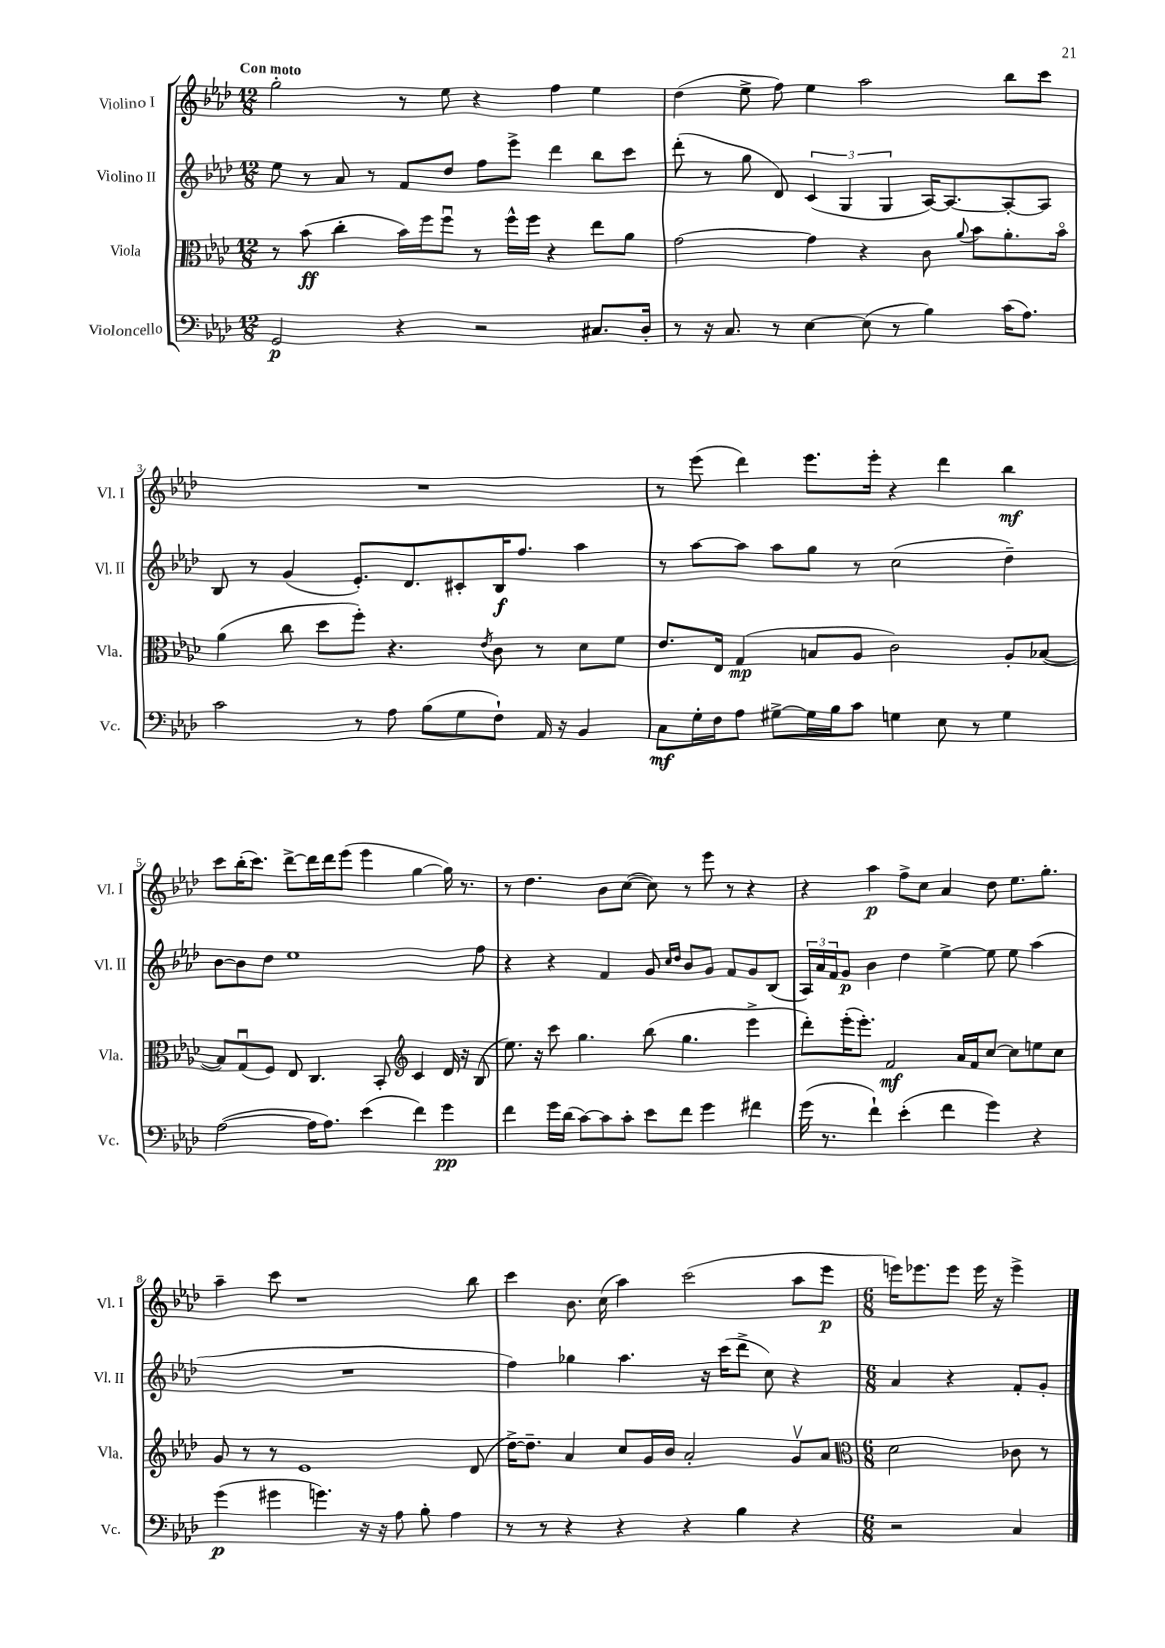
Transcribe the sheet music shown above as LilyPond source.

<<
\new StaffGroup <<
\new Staff = "s0" \with { instrumentName = "Violino I" shortInstrumentName = "Vl. I" } {
    \clef treble \key aes \major \numericTimeSignature \time 12/8 \tempo "Con moto"
    g''2-. r8 ees''8 r4 f''4 ees''4 |
    des''4( ees''8-> f''8) ees''4 aes''2 bes''8 c'''8 |
    R1. |
    r8 ees'''8( des'''4) ees'''8. ees'''16-. r4 des'''4 bes''4\mf |
    c'''8 bes''16-.( c'''8.) des'''8~-> des'''16 des'''16 ees'''8( ees'''4 g''4~ g''16) r8. |
    r8 des''4. bes'8 c''8~( c''8) r8 ees'''8 r8 r4 |
    r4 aes''4\p f''8-> c''8 aes'4 des''8 ees''8. g''8.-. |
    aes''4-- c'''8 r1 bes''8 |
    c'''4 bes'8. c''16( aes''4) c'''2( aes''8 ees'''8\p |
    \numericTimeSignature \time 6/8 e'''16) ees'''8. ees'''8 ees'''16 r16 ees'''4-> \bar "|." |
}
\new Staff = "s1" \with { instrumentName = "Violino II" shortInstrumentName = "Vl. II" } {
    \clef treble \key aes \major \numericTimeSignature \time 12/8
    ees''8 r8 aes'8 r8 f'8 des''8 f''8 ees'''8-> des'''4 bes''8 c'''8 |
    des'''8-.( r8 g''8 des'8) \tuplet 3/2 { c'4( g4 g4 } aes16~) aes8.~ aes8~-. aes8 |
    bes8 r8 g'4( ees'8.-.) des'8. cis'8-. bes16\f f''8. aes''4 |
    r8 aes''8~ aes''8 aes''8 g''8 r8 c''2( des''4--) |
    bes'8~ bes'8 des''8 ees''1 f''8 |
    r4 r4 f'4 g'8 \grace { c''16 des''16 } bes'8 g'8 f'8 g'8 bes8( |
    \tuplet 3/2 { aes16) aes'16 f'16 } g'8\p bes'4 des''4 ees''4~-> ees''8 ees''8 aes''4( |
    R1. |
    f''4) ges''4 aes''4. r16 c'''16( des'''8-> c''8) r4 |
    \numericTimeSignature \time 6/8 aes'4 r4 f'8-. g'8-. \bar "|." |
}
\new Staff = "s2" \with { instrumentName = "Viola" shortInstrumentName = "Vla." } {
    \clef alto \key aes \major \numericTimeSignature \time 12/8
    r8 bes'8\ff( c''4-. bes'16) f''16 f''8\downbow r8 f''16-^ f''16 r4 ees''8 aes'8 |
    g'2~ g'4 r4 c'8 \appoggiatura { aes'8 } bes'8 aes'8.-. bes'16\flageolet |
    aes'4( c''8 des''8 f''8-.) r4. \acciaccatura { ees'8 } c'8 r8 des'8 f'8 |
    ees'8. ees16 g4\mp( b8 aes8 c'2) aes8-. bes8~( |
    bes8) g8\downbow( f8) ees8 c4. bes,8-. \clef treble c'4 des'16 r16 bes8( |
    ees''8.) r16 c'''8 g''4. bes''8( g''4. ees'''4-> |
    des'''8-.) ees'''16-.( ees'''8.-.) f'2\mf aes'16 f'16 c''8~ c''8 e''8 c''8 |
    g'8 r8 r8 ees'1 des'8( |
    des''16~->) des''8.-- aes'4 c''8 g'16 bes'16 aes'2-. g'8\upbow aes'8 |
    \numericTimeSignature \time 6/8 \clef alto des'2 ces'8 r8 \bar "|." |
}
\new Staff = "s3" \with { instrumentName = "Violoncello" shortInstrumentName = "Vc." } {
    \clef bass \key aes \major \numericTimeSignature \time 12/8
    g,2\p r4 r2 cis8. des16-. |
    r8 r16 c8. r8 ees4~ ees8( r8 bes4) c'16( aes8.) |
    c'2 r8 aes8 bes8( g8 f8-!) aes,16 r16 bes,4 |
    c8\mf g16-. f16 aes8 gis8~-> gis16 bes16 c'8 g4 ees8 r8 g4 |
    aes2~( aes16 aes8.) ees'4( f'4) g'4\pp |
    f'4 g'16 des'16( c'8~) c'8 c'8-. ees'8 f'8 g'4 fis'4 |
    g'16( r8. f'4-!) ees'4-.( f'4 g'4) r4 |
    g'4\p( gis'4 g'4.) r16 r16 aes8 bes8-. aes4 |
    r8 r8 r4 r4 r4 bes4 r4 |
    \numericTimeSignature \time 6/8 r2 c4 \bar "|." |
}
>>
>>
